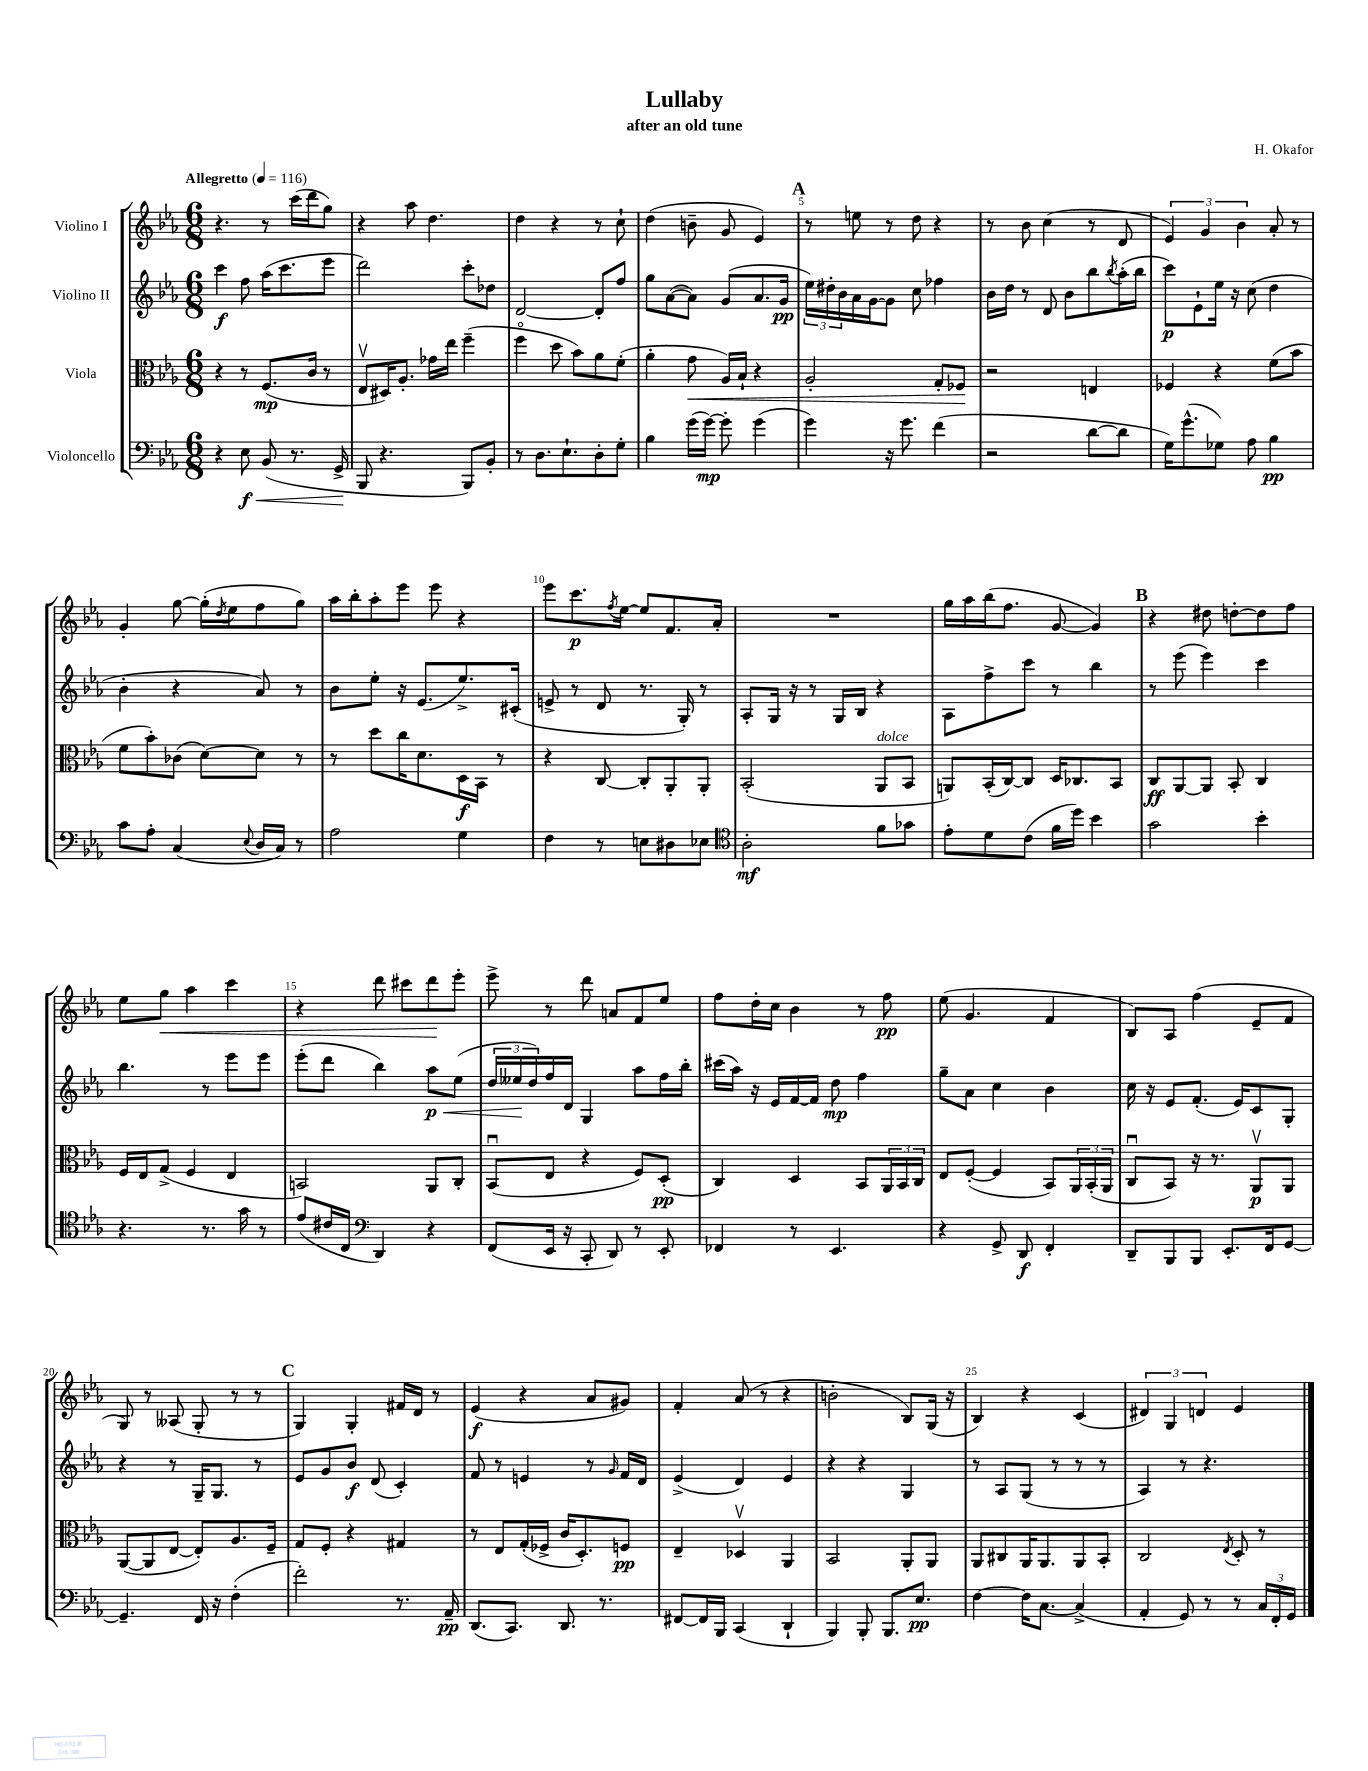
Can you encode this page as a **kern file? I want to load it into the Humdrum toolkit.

**kern	**kern	**kern	**kern
*staff4	*staff3	*staff2	*staff1
*clefF4	*clefC3	*clefG2	*clefG2
*k[b-e-a-]	*k[b-e-a-]	*k[b-e-a-]	*k[b-e-a-]
*M6/8	*M6/8	*M6/8	*M6/8
*MM116	*MM116	*MM116	*MM116
4r	4r	4ccc	4.r
8E-	8r	8ff	.
(8BB-	(8.F	(16aa-	8r
.	.	8.ccc	.
8.r	.	.	(16ccc
.	16c	.	16ddd
.	8r	8eee-	8gg)
16GG^	.	.	.
=	=	=	=
8BBB-	8E-v	2ddd)	4r
4.r	16D#)	.	.
.	8.A-'	.	.
.	.	.	8aa-
.	16g-	.	4.dd
.	16ee-	.	.
8BBB-)	(4ff~	8ccc'	.
8BB-'	.	8dd-	.
=	=	=	=
8r	4ffo	[2d	4dd
8.D	.	.	.
.	8dd	.	4r
8.E-`	.	.	.
.	8b-)	.	.
8D'	8a-	8d']	8r
8G'	(8f'	8ff	8cc`
=	=	=	=
4B-	4a-'	8gg	(4dd
.	.	([8a-	.
(16g	8g	8a-])	8b~
[16g)	.	.	.
8g']	16A-)	(8g	8g
.	16B-`	.	.
(4g	4r	8.a-	4e-)
.	.	16g	.
=	=	=	=
4g)	2A-'	24ee-)	8r
.	.	24dd#'	.
.	.	24b-	.
.	.	16a-	8ee
.	.	[16g	.
16r	.	8g]	8r
8.g	.	.	.
.	.	8cc	8dd
(4f	8G'	4ff-	4r
.	8F-	.	.
=	=	=	=
2r	2r	16b-	8r
.	.	16dd	.
.	.	8r	8b-
.	.	8d	(4cc
.	.	8b-	.
[8d	4E	8bb-	8r
.	.	8qbb-	.
8d]	.	(16aa-'	8d
.	.	16bb-	.
=	=	=	=
16G)	4F-	8ccc)	6e-)
(8.g^^	.	.	.
.	.	8e-`	.
.	.	.	6g
8G-)	4r	16ee-	.
.	.	16r	.
.	.	.	6b-
8A-	.	(8cc	.
4B-	(8f	4dd	8a-'
.	8b-	.	8r
=	=	=	=
8c	8f	4b-'	4g'
8A-'	8b-')	.	.
(4C	(8c-	4r	[8gg
.	[8d)	.	(16gg']
.	.	.	8qdd
.	.	.	16ee-
8qqE-	.	.	.
16D	8d]	8a-)	8ff
16C)	.	.	.
8r	8r	8r	8gg)
=	=	=	=
2A-	8r	8b-	16aa-
.	.	.	16bb-'
.	8dd	8ee-'	8aa-'
.	16cc	16r	8eee-
.	8.d	(8.e-	.
.	.	.	8eee-
4G	16D	8.ee-^)	4r
.	16BB-	.	.
.	8r	.	.
.	.	(16c#'	.
=	=	=	=
4F	4r	8e^	8eee-
.	.	8r	8.ccc
8r	[8C	8d	.
.	.	.	8qff
.	.	.	[16ee-
8E	8C']	8.r	8ee-]
8D#	8AA-'	.	8.f
.	.	16G')	.
8E-	8AA-'	8r	.
.	.	.	16a-'
=	=	=	=
*clefC4	*	*	*
2A-'	(2BB-'	8A-'	2.r
.	.	16G	.
.	.	16r	.
.	.	8r	.
.	.	16G	.
.	.	16B-	.
8f	8AA-	4r	.
8g-	8BB-	.	.
=	=	=	=
8e-'	8AA)	8A-	16gg
.	.	.	16aa-
8d	(16BB-'	8ff^	(16bb-
.	[16C)	.	8.ff
(8c	8C]	8ccc	.
16f	16D	8r	[8g
16dd)	8.C-	.	.
4b-	.	4bb-	4g])
.	8BB-	.	.
=	=	=	=
2g	8C	8r	4r
.	[8AA-	(8eee-	.
.	8AA-]	4eee-)	8dd#
.	8BB-'	.	[8dd'
4b-'	4C	4ccc	8dd]
.	.	.	8ff
=	=	=	=
4.r	16F	4.bb-	8ee-
.	16E-	.	.
.	(8G^	.	8gg
.	4F	.	4aa-
8.r	.	8r	.
.	4E-	8eee-	4ccc
16g	.	.	.
8r	.	8eee-	.
=	=	=	=
(8e-	2BB)	(8eee-'	4r
16c#	.	8ddd	.
16C	.	.	.
*clefF4	*	*	*
4DD)	.	4bb-)	8ddd
.	.	.	8ccc#
4r	8AA-	8aa-	8ddd
.	8C'	(8ee-	8eee-'
=	=	=	=
(8FF	(8BB-u	24dd	8eee-^
.	.	24ee--	.
.	.	24dd)	.
16EE-	8E-	16ff	8r
16r	.	16d	.
8CC'	4r	4G	8ddd
8DD)	.	.	8a
8r	8F)	8aa-	8f
8EE-'	(8D'	16ff	8ee-
.	.	16bb-'	.
=	=	=	=
4FF-	4C)	(16ccc#	8ff
.	.	16aa-)	.
.	.	16r	16dd'
.	.	16e-	16cc
8r	4D	[16f	4b-
.	.	16f]	.
4.EE-	.	8dd	.
.	8BB-	4ff	8r
.	24AA-	.	8ff
.	24BB-	.	.
.	24C	.	.
=	=	=	=
4r	8E-	8gg~	(8ee-
.	([8F'	8a-	4.g
8GG^	4F]	4cc	.
8DD	.	.	.
4FF'	8BB-)	4b-	4f
.	24AA-	.	.
.	(24BB-'	.	.
.	24AA-	.	.
=	=	=	=
8DD~	8Cu	16cc	8B-)
.	.	16r	.
8BBB-	8BB-)	8e-	8A-
8BBB-	16r	(8.f'	(4ff
.	8.r	.	.
8.EE-'	.	.	.
.	.	16e-)	.
.	8AA-v	8c	8e-~
16FF	.	.	.
[8GG	8AA-	8G'	8f
=	=	=	=
4.GG~]	([8AA-	4r	8G)
.	8AA-]	.	8r
.	[8E-	8r	(8A--
16FF	8E-'])	16G~	8G'
16r	.	8.G	.
(4F'	8.A-	.	8r
.	.	8r	8r
.	16F~	.	.
=	=	=	=
2f')	8G	8e-	4G)
.	8F'	8g	.
.	4r	8b-	4G'
.	.	(8d	.
8.r	4G#	4c')	16f#
.	.	.	16d
.	.	.	8r
16AA-~	.	.	.
=	=	=	=
(8.DD	8r	8f	(4e-
.	8E-	8r	.
8.CC)	.	.	.
.	(16G'	4e	4r
.	16F-^	.	.
8.DD	16c	.	.
.	8.D')	.	.
.	.	8r	8a-
8.r	.	.	.
.	.	16qqg	.
.	8F	16f	8g#)
.	.	16d	.
=	=	=	=
[8FF#	4E-~	(4e-^	4f'
16FF#]	.	.	.
16BBB-	.	.	.
(4CC	4D-v	4d)	(8a-
.	.	.	8r
4DD`	4AA-	4e-	4r
=	=	=	=
4BBB-)	2BB-	4r	2b'
8BBB-'	.	4r	.
8.BBB-	.	.	.
.	8AA-'	4G	8B-)
8.E-	.	.	.
.	8AA-	.	(16G
.	.	.	16r
=	=	=	=
[4F	8AA-	8r	4B-)
.	8C#	8A-	.
16F]	16AA-	(8G	4r
[8.C	8.AA-	.	.
.	.	8r	.
(4C^]	8AA-	8r	(4c
.	8BB-'	8r	.
=	=	=	=
4AA-'	2C	4A-)	6d#)
.	.	.	6G
8GG)	.	8r	.
.	.	.	6d
8r	.	4.r	.
.	8qE-	.	.
8r	8D'	.	4e-
24C	8r	.	.
24FF'	.	.	.
24GG	.	.	.
==	==	==	==
*-	*-	*-	*-
